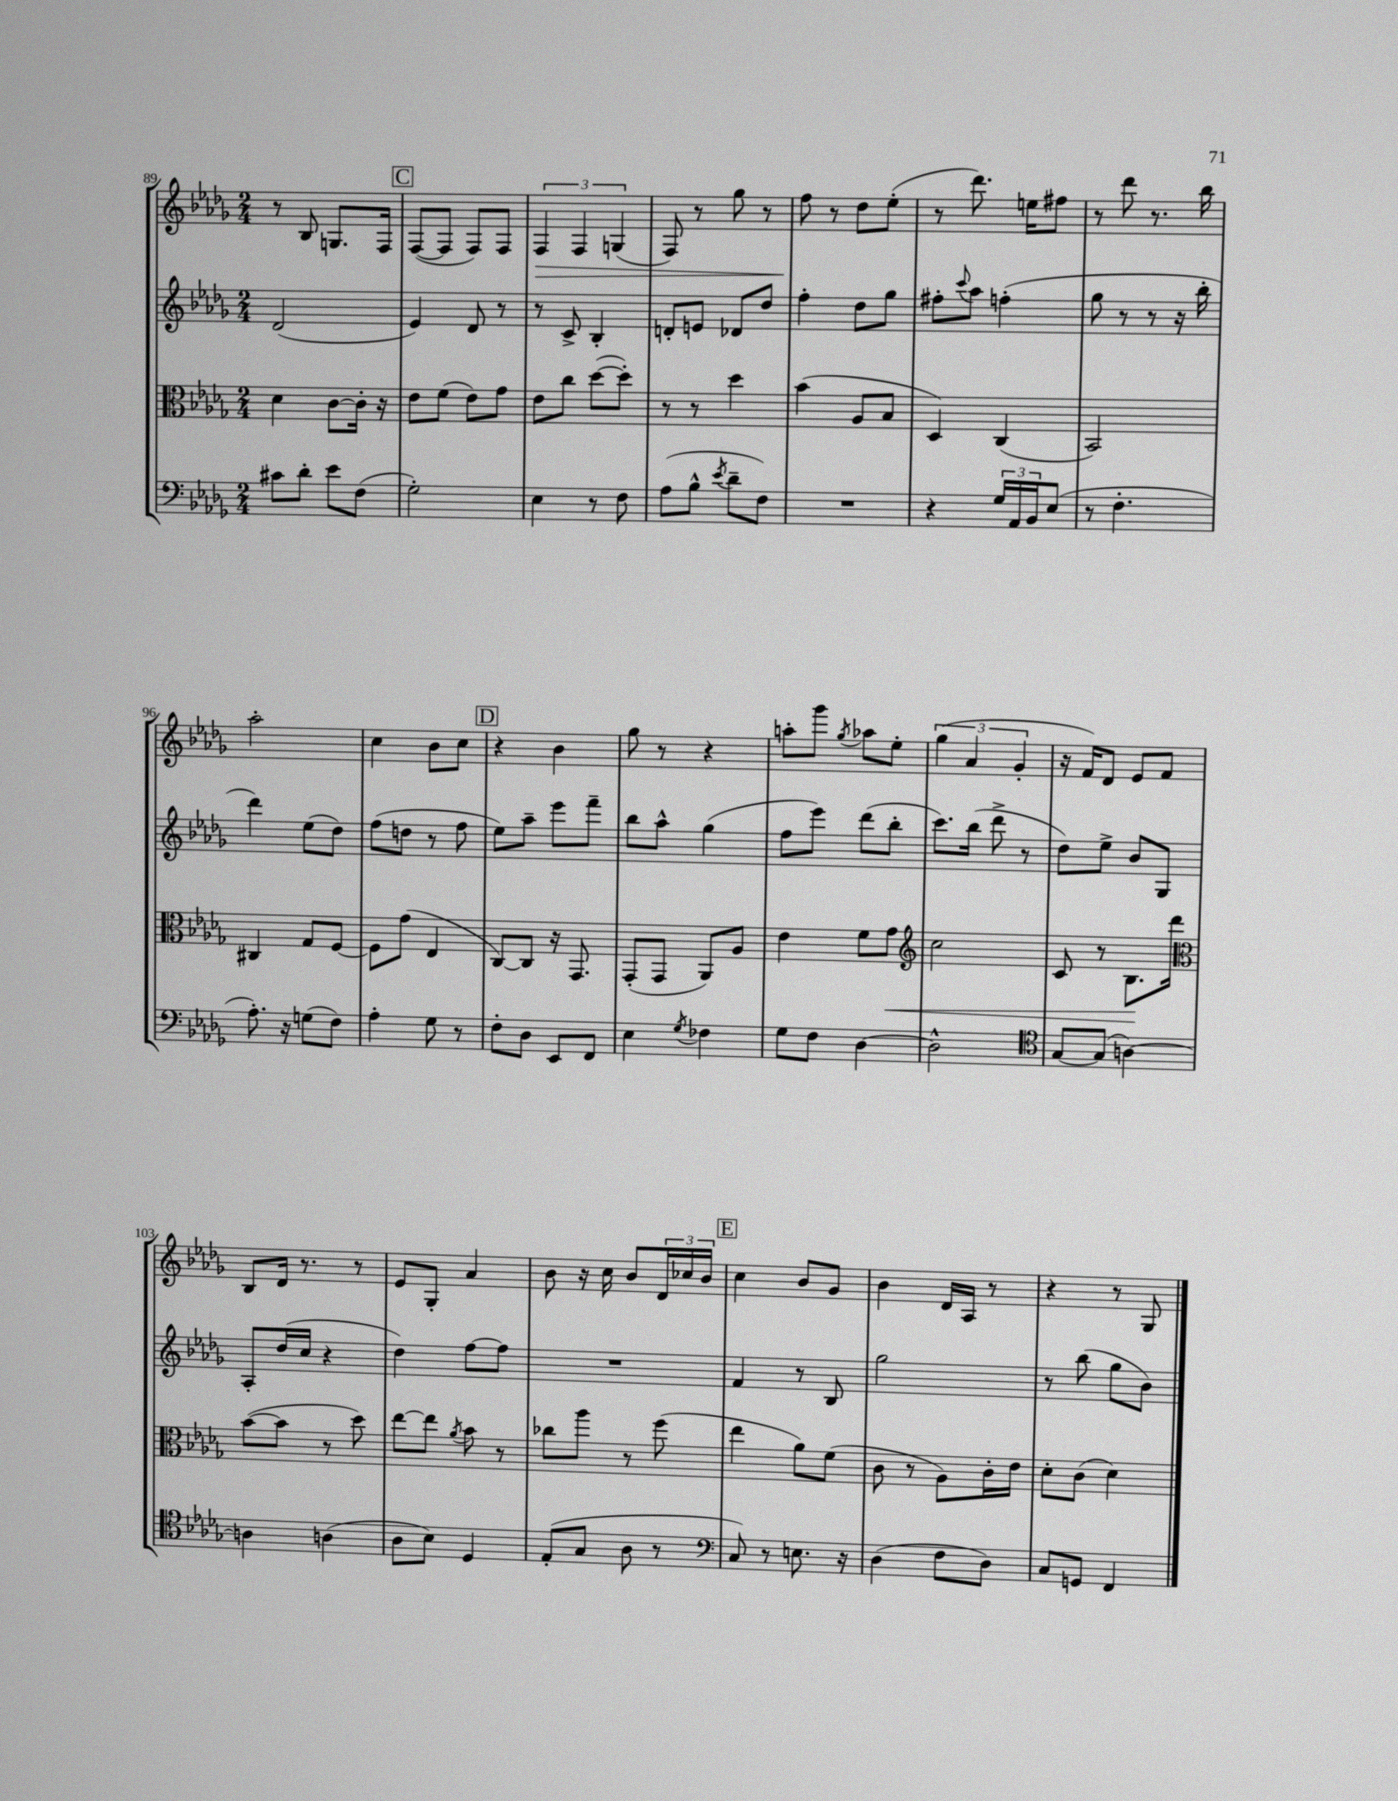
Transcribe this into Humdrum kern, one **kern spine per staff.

**kern	**kern	**dynam	**kern	**kern	**dynam
*part4	*part3	*part3	*part2	*part1	*part1
*staff4	*staff3	*staff3	*staff2	*staff1	*staff1
*clefF4	*clefC3	*	*clefG2	*clefG2	*
*k[b-e-a-d-g-]	*k[b-e-a-d-g-]	*	*k[b-e-a-d-g-]	*k[b-e-a-d-g-]	*
*M2/4	*M2/4	*	*M2/4	*M2/4	*
=89	=89	=89	=89	=89	=89
8c#X\L	4d-\	.	(2d-/	8r	.
8d-'\J	.	.	.	8B-/	.
8e-\L	[8c\L	.	.	8.Gn/L	.
(8F\J	16c'\Jk]	.	.	.	.
.	16r	.	.	16F/Jk	.
!!LO:REH:place=s1:t=C
=90	=90	=90	=90	=90	=90
2G-'\)	8e-\L	.	4e-/)	([8F/L	.
.	(8f\J	.	.	8F/J]	.
.	8e-\L)	.	8d-/	8F/L)	.
.	8g-\J	.	8r	8F/J	.
=91	=91	=91	=91	=91	=91
!	!	!	!	!	!LO:HP:b
4E-\	8e-\L	.	8r	6F/	>
.	8cc\J	.	8c^/	.	.
.	.	.	.	6F/	.
8r	([8dd-\L	.	4B-'/	.	.
.	.	.	.	(6Gn/	.
8F\	8dd-'\J])	.	.	.	.
=92	=92	=92	=92	=92	=92
(8A-\L	8r	.	8dn'/L	8F/)	.
8B-^^\J	8r	.	8en/J	8r	.
8qe-/	.	.	.	.	.
8d-~\L	4dd-\	.	8d-X/L	8gg-\	.
8F\J)	.	.	8dd-/J	8r	.
=93	=93	=93	=93	=93	=93
2r	(4b-\	.	4ff'\	8ff\	.
.	.	.	.	8r	]
.	8A-/L	.	8dd-\L	8dd-\L	.
.	8B-/J	.	8gg-\J	(8ee-'\J	.
=94	=94	=94	=94	=94	=94
4r	4D-/)	.	8ff#X'\L	8r	.
.	.	.	8qqccc/	.	.
.	.	.	8aa-\J	8.ddd-\)	.
24G-/LL	(4C/	.	(4ffn'\	.	.
24AA-/	.	.	.	.	.
.	.	.	.	16een\KL	.
24BB-/J	.	.	.	.	.
(8E-/J	.	.	.	8ff#X\J	.
=95	=95	=95	=95	=95	=95
8r	2BB-/)	.	8gg-\	8r	.
4.F'\	.	.	8r	8ddd-\	.
.	.	.	8r	8.r	.
.	.	.	16r	.	.
.	.	.	16bb-'\	16bb-\	.
!!LO:LB:g=z
=96	=96	=96	=96	=96	=96
8.A-'\)	4C#X/	.	4ddd-\)	2aa-'\	.
16r	.	.	.	.	.
(8Gn\L	8G-/L	.	(8ee-\L	.	.
8F\J)	[8F/J	.	8dd-\J)	.	.
=97	=97	=97	=97	=97	=97
4A-'\	8F\L]	.	(8ff\L	4cc\	.
.	(8g-\J	.	8ddn\J	.	.
8G-\	4E-/	.	8r	8b-\L	.
8r	.	.	8ff\	8cc\J	.
!!LO:REH:place=s1:t=D
=98	=98	=98	=98	=98	=98
8F'\L	[8C/L)	.	8ee-\L)	4r	.
8D-\J	8C/J]	.	8aa-~\J	.	.
8EE-/L	16r	.	8eee-\L	4b-\	.
.	8.GG-/	.	.	.	.
8FF/J	.	.	8fff~\J	.	.
=99	=99	=99	=99	=99	=99
4E-\	(8GG-'/L	.	8bb-\L	8gg-\	.
.	8GG-/J	.	8aa-^^\J	8r	.
8qG-/	.	.	.	.	.
4F-X\	8AA-/L)	.	(4gg-\	4r	.
.	8A-/J	.	.	.	.
=100	=100	=100	=100	=100	=100
8G-\L	4e-\	.	8ff\L	8aan'\L	.
8F\J	.	.	8eee-\J)	8ggg-\J	.
.	.	.	.	8qgg-/	.
[4D-\	8f\L	.	(8ddd-\L	8aa-X\L	.
!	!	!LO:HP:b	!	!	!
.	8g-\J	<	8bb-'\J	8ee-'\J	.
=101	=101	=101	=101	=101	=101
*	*clefG2	*	*	*	*
2D-^^\]	2cc\	.	8.ccc\L)	(6gg-\	.
.	.	.	.	6a-/	.
.	.	.	(16bb-\Jk	.	.
.	.	.	8ddd-^\	.	.
.	.	.	.	6g-'/	.
.	.	.	8r	.	.
=102	=102	=102	=102	=102	=102
*clefC4	*	*	*	*	*
[8G-/L	8c/	.	8dd-\L)	16r	.
.	.	.	.	16f/KL)	.
(8G-/J]	8r	.	8ee-^\J	8d-/J	.
[4An\)	8.B-\L	.	8b-/L	8e-/L	.
.	.	.	8G-/J	8f/J	.
.	16ddd-\Jk	[	.	.	.
!!LO:LB:g=z
=103	=103	=103	=103	=103	=103
*	*clefC3	*	*	*	*
4An\]	([8b-\L	.	8A-'/L	8B-/L	.
.	8b-\J]	.	(16dd-/L	16d-/Jk	.
.	.	.	16cc/JJ	8.r	.
(4An\	8r	.	4r	.	.
.	8dd-\)	.	.	8r	.
=104	=104	=104	=104	=104	=104
8A-\L	[8ee-\L	.	4dd-\)	8e-/L	.
8B-\J)	8ee-\J]	.	.	8G-'/J	.
.	8qa-/	.	.	.	.
4D-/	8b-\	.	[8ff\L	4a-/	.
.	8r	.	8ff\J]	.	.
=105	=105	=105	=105	=105	=105
(8E-'/L	8cc-X\L	.	2r	8b-\	.
8G-/J	8aa-\J	.	.	16r	.
.	.	.	.	16cc\	.
8A-\	8r	.	.	8b-/L	.
8r	(8ff\	.	.	24d-/L	.
.	.	.	.	24cc-X/	.
.	.	.	.	24b-/JJ	.
!!LO:REH:place=s1:t=E
=106	=106	=106	=106	=106	=106
*clefF4	*	*	*	*	*
8C/)	4ee-\	.	4f/	4cc\	.
8r	.	.	.	.	.
8.En\	8a-\L)	.	8r	8b-/L	.
.	(8f\J	.	8B-/	8g-/J	.
16r	.	.	.	.	.
=107	=107	=107	=107	=107	=107
(4D-\	8c\	.	2gg-\	4b-\	.
.	8r	.	.	.	.
8F\L	8A-\L)	.	.	16d-/LL	.
.	.	.	.	16A-/JJ	.
8D-\J)	16c'\L	.	.	8r	.
.	16e-\JJ	.	.	.	.
=108	=108	=108	=108	=108	=108
8C/L	8d-'\L	.	8r	4r	.
8GGn/J	(8c\J	.	(8bb-\	.	.
4FF/	4d-\)	.	8gg-\L	8r	.
.	.	.	8b-\J)	8G-/	.
==	==	==	==	==	==
*-	*-	*-	*-	*-	*-
